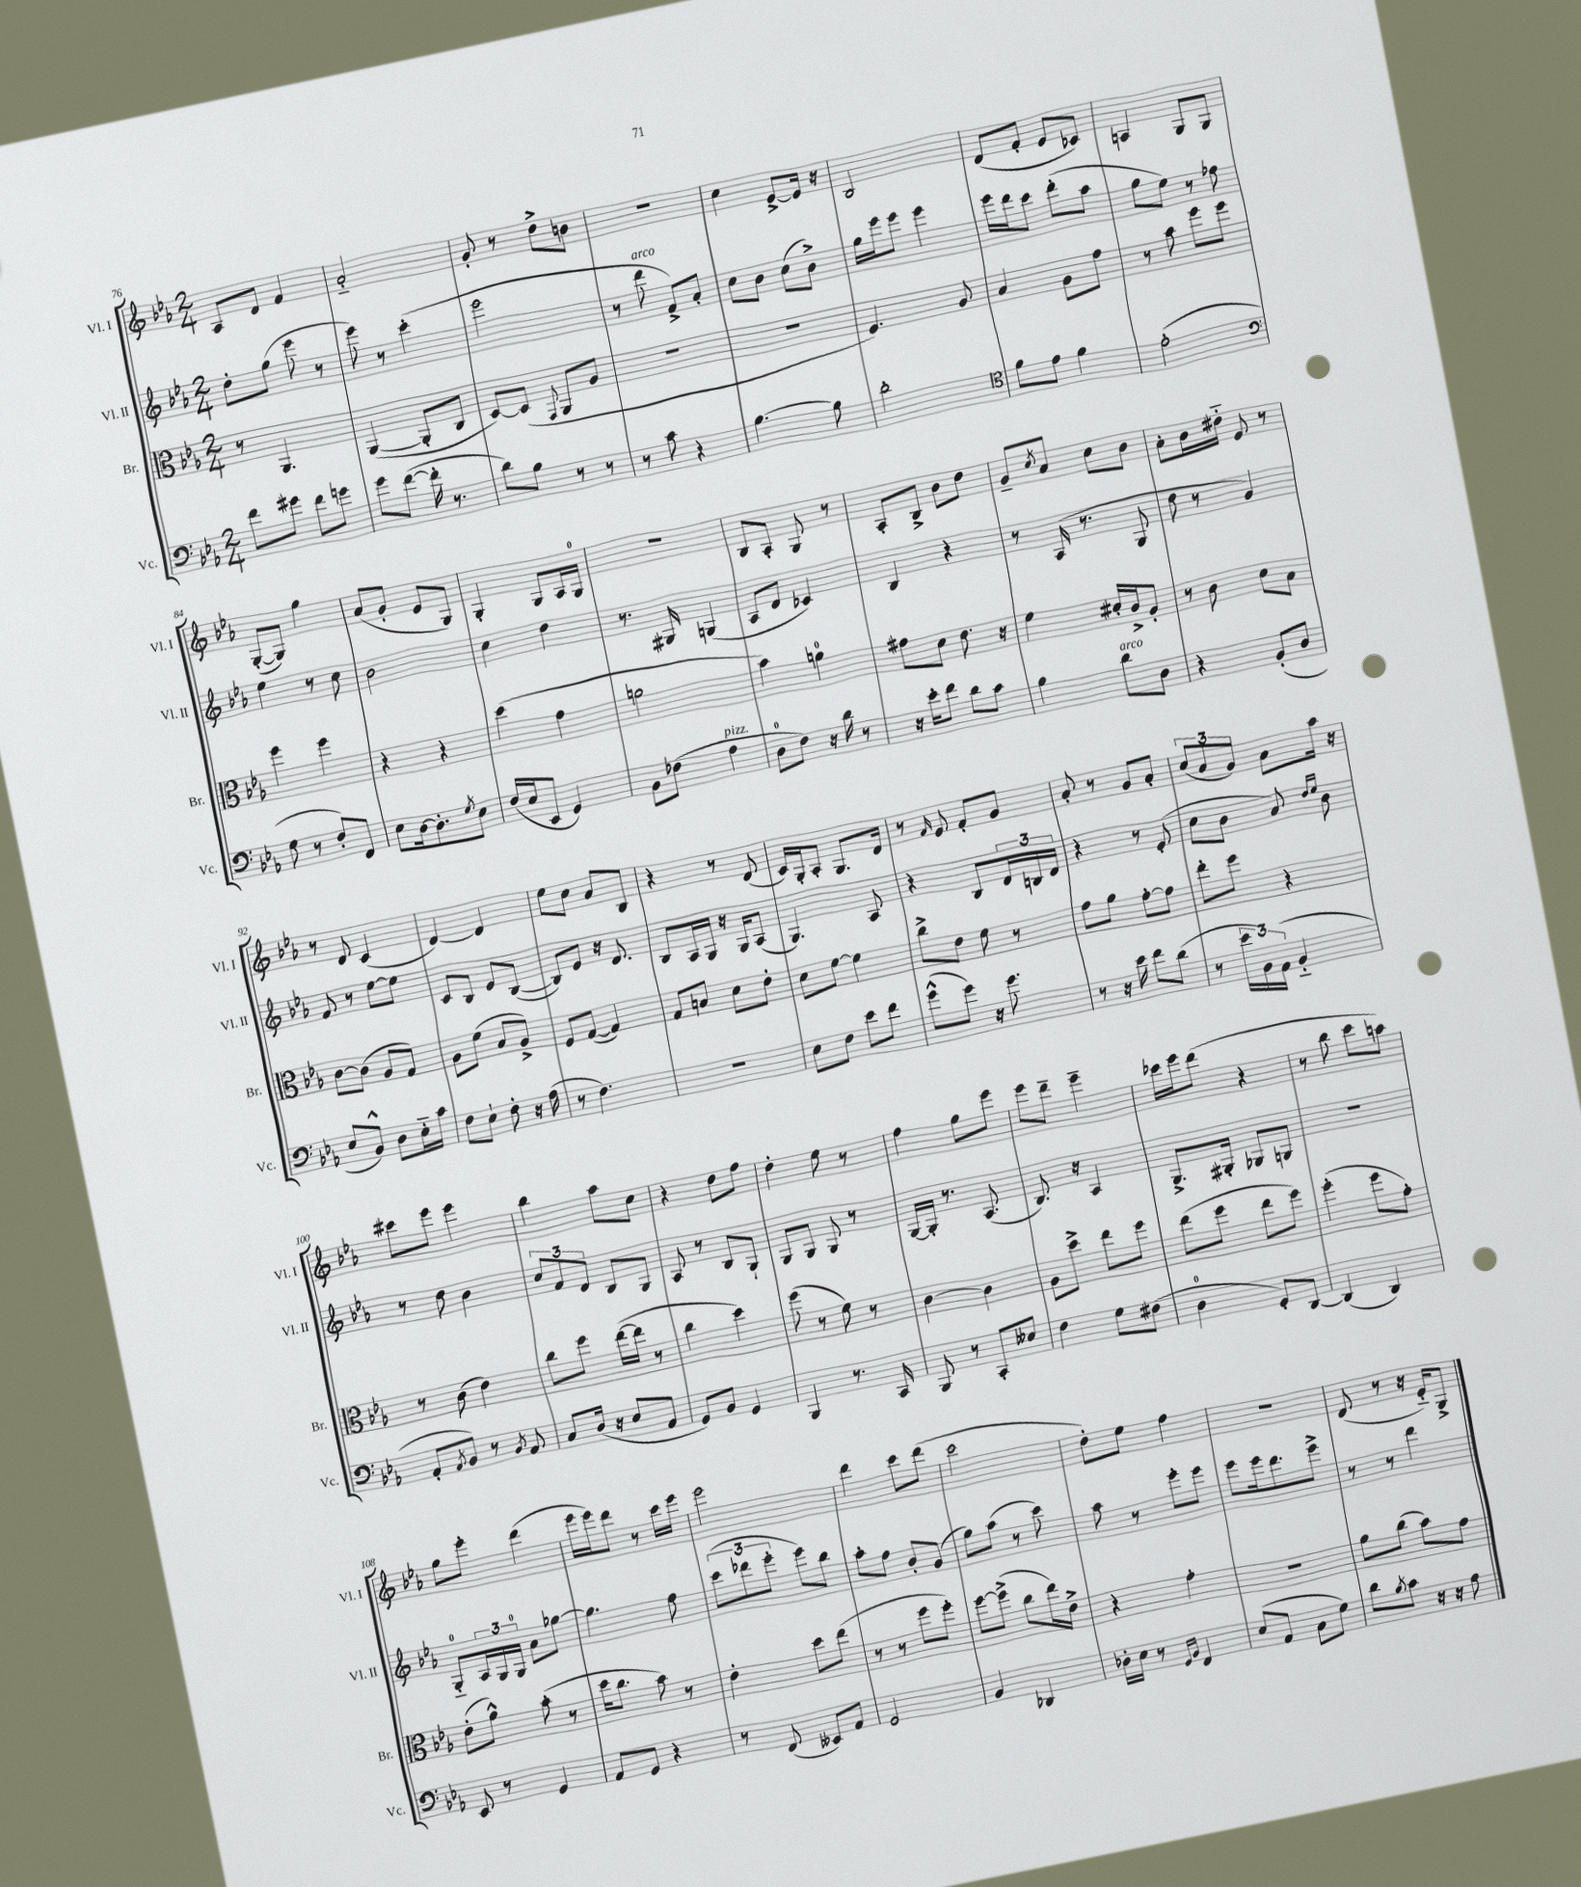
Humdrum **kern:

**kern	**kern	**kern	**kern
*staff4	*staff3	*staff2	*staff1
*clefF4	*clefC3	*clefG2	*clefG2
*k[b-e-a-]	*k[b-e-a-]	*k[b-e-a-]	*k[b-e-a-]
*M2/4	*M2/4	*M2/4	*M2/4
8f\L	8r	8dd'\L	8A-/L
8g#\J	4.AA-/	(8gg\J	8d/J
8f\L	.	8eee-\	4f/
8g\J	.	8r	.
=	=	=	=
8g\L	([4AA-/	8eee-\)	2a-'~/
([8f\J	.	8r	.
16f'\]	8AA-'/]L	(4ccc'\	.
8.r	.	.	.
.	8C/J	.	.
=	=	=	=
8d\L)	[8D/L)	2eee-\	8g'/
8B-\J	(8D/]J	.	8r
.	8qqGG/	.	.
8r	8AA-/L	.	8dd^\L
8r	8A-/J	.	8b\J
=	=	=	=
8r	2r	8r	2r
8c\	.	8ddd\	.
4r	.	8f^/L)	.
.	.	8a-'/J	.
=	=	=	=
[4.B-\	2r	8cc\L	4cc\
.	.	8b-\J	.
.	.	(8cc\L	[8e-^/L
8B-\]	.	8b-^\J)	16e-/]Jk
.	.	.	16r
=	=	=	=
2d'\	4.F/)	16gg\LL	2B-/
.	.	16eee-\J	.
.	.	8eee-\J	.
.	.	4eee-\	.
.	8A-/	.	.
=	=	=	=
*clefC4	*	*	*
8f\L	4B-/	16eee-\LL	(8d/L
.	.	16ddd\J	.
8e-\J	.	8ccc\J	8f'/J
4f\	8A-\L	(8ddd'\L	8e-/L
.	8g\J	8aa-\J	8c-/J)
=	=	=	=
(2e-'\	8r	8gg\L	4A/
.	8b-\	8ee-\J)	.
.	8ff\L	8r	8G/L
.	8ff\J	8ff-\	8G/J
=	=	=	=
*clefF4	*	*	*
8G\	4ff\	4ee-\	([8G'/L
8r	.	.	8G/]J)
8F'/L)	4ff\	8r	4gg\
8FF/J	.	8cc\	.
=	=	=	=
8E-\L	4r	2b-\	(8a-/L
[16D\k	.	.	8g'/J
8.D'\]	.	.	.
.	4r	.	8e-/L
8qG/	.	.	.
8E-\J	.	.	8G/J)
=	=	=	=
(16F/LL	(4dd\	4cc\	4G'/
16E-/J	.	.	.
8EE-/J	.	.	.
4GG/)	4g\	4dd\	8G/L
.	.	.	16A-/L
.	.	.	16G/JJ
=	=	=	=
8BB-\L	2a\	8.r	2r
(8F-\J	.	.	.
.	.	16G#/	.
4A-\	.	(4G/	.
=	=	=	=
8D\L	4b-\)	8A-/L	8B-/L
8F\J)	.	8d/J	8A-'/J
16r	4a\	4c-/)	8G/
16d\	.	.	.
8r	.	.	8r
=	=	=	=
16r	8g#\L	4B-/	8A-'/L
16e-'\LK	.	.	.
8f\J	8d\J	.	8B-^/J
8d\L	8.e-\	4r	8b-\L
8c\J	.	.	8dd\J
.	16r	.	.
=	=	=	=
4B-\	4f\	8r	8g~/L
.	.	.	8qcc/
.	.	(16A-/	8a-/J
.	.	8.r	.
8d\L	16d#'/LL	.	8cc\L
.	16c^/J	.	.
8D\J	8A-'/J	8G/	8b-\J
=	=	=	=
4r	8r	8dd\	8a-'\L
.	8c\	8r	16b-\L
.	.	.	16dd#'~\JJ
(8BB-'/L	8d\L	4g/)	8e-/
8D/J	8B-\J	.	8r
=	=	=	=
8E-/L	[8c\L	8f/	8r
8BB-^^/J)	(8c\]J	8r	8d/
8D\L	8A-/L	[8ee-\L	(4c/
16E-'~\L	8G/J)	8ee-\]J	.
16c\JJ	.	.	.
=	=	=	=
8F\L	8A-\L	8c/L	[4d/)
8E-`\J	(8f\J	8B-/J	.
8F'\	8B-/L	8e-/L	4d/]
16r	8A-^/J)	([8B-/J	.
(16A-\	.	.	.
=	=	=	=
8r	8F/L	8B-/]L)	8ee-\L
4.F\)	([8G/J	8e-/J	8cc\J
.	4G/])	16r	8a-/L
.	.	8.d/	.
.	.	.	8B-/J
=	=	=	=
2r	8G/L	8B-/L	4r
.	8B/J	16A-/L	.
.	.	16G/JJ	.
.	8d\L	16r	8r
.	.	16G/LK	.
.	8e-'\J	(8A-/J	(8d/
=	=	=	=
8E-\L	8d\L	4.G/)	16c/LL)
.	.	.	16G'/J
8F\J	[8f\J	.	8A-'/J
8e-\L	4f\]	.	8.G/L
8f\J	.	8A-/	.
.	.	.	16d/Jk
=	=	=	=
(8g^^\L	8cc^\L	4r	8r
.	.	.	16qqf/
8g\J)	8e-\J	.	8e-/
16r	8f\	8B-/L	8f'/L
8.g\	.	.	.
.	8r	24d/L	8g/J
.	.	24B/	.
.	.	24d/JJ	.
=	=	=	=
8r	8g\L	4r	8a-'/
16r	8a-\J	.	8r
16e-\	.	.	.
8f\L	[8g'\L	8r	8g/L
(8d\J	8g\]J	(8e-'/	8a-'/J
=	=	=	=
8r	8ee-'\L	8cc\L	(12cc/L
.	.	.	12a-/
24e-\LL	8ff\J	8b-\J	.
24BB-\)	.	.	12g/J)
(24AA-\JJ	.	.	.
4BB-'~/	4r	8a-/)	8a-\L
.	.	16qqdd/LL	.
.	.	16qqee-/JJ	.
.	.	8b-\	16aa-\Jk
.	.	.	16r
=	=	=	=
8AA-'/L	8r	8r	8ccc#\L
8qAA-/	.	.	.
8BB-/J)	(8c\	8dd\	8eee-\J
8r	4e-\)	4b-\	4eee-\
8qBB-/	.	.	.
8AA-/	.	.	.
=	=	=	=
8C/L	8cc\L	12cc/L	4bb-\
.	.	12f/	.
(16D/Jk	8ff\J	.	.
.	.	12d/J	.
16r	.	.	.
8E-/L	([16ee-\LL	8B-/L	8aa-\L
.	16ee-\]JJ	.	.
8AA-/J	8r	8G/J	8cc\J
=	=	=	=
8GG/L)	4cc\	8A-/	4r
8BB-/J	.	8r	.
4GG/	4dd\)	8B-/L	8dd\L
.	.	8G`/J	8ff\J
=	=	=	=
4BBB-/	(8ff\	8G/L	4dd'\
.	8r	8G/J	.
8.r	8f\)	8G/	8ee-\
.	8r	8r	8r
16CC/	.	.	.
=	=	=	=
8BBB-/	[4c\	[16G/LL	4ff\
.	.	16G'/]JJ	.
8r	.	8.r	.
8CC'/L	4c\]	.	8gg\L
.	.	(8.A-/	.
8E--/J	.	.	8eee-\J
=	=	=	=
4F\	8A-\L	8.B-/)	8eee-\L
.	8dd^\J	.	8ddd~\J
.	.	16r	.
8G\L	8ee-\L	4A-/	4eee-~\
(8F#\J	8ff\J	.	.
=	=	=	=
4D\	(8ee-\L	8.G^/L	16ccc-\LL
.	.	.	16eee-\J
.	8ff\J	.	(8ddd\J
.	.	16G#'/Jk	.
8GG'/L)	8ee-\L	8G-/L	4r
[8DD/J	8ff\J)	8G/J	.
=	=	=	=
(4DD/]	(4ff'\	2r	8r
.	.	.	8bb-\
4DD/)	8ff\L	.	8ccc\L
.	8g'\J)	.	8aa\J)
=	=	=	=
8EE-/	(8e-'\L	8G'~/L	8gg\L
8r	8a-^^\J)	24A-/L	8eee-'\J
.	.	24G/	.
.	.	24G/JJ	.
4GG/	(8b-'\	8a-\L	(4ddd\
.	8r	[8gg-\J	.
=	=	=	=
8AA-/L	16dd\LK	4.gg-\]	16eee-\LL
.	8.cc\J	.	16eee-\J)
8GG/J	.	.	8ddd\J
4r	8b-\)	.	8r
.	8r	8ff\	16ccc\LL
.	.	.	16eee-\JJ
=	=	=	=
8r	4e-'\	(12ccc\L	2eee-\
.	.	12ddd-\	.
(8FF/	.	.	.
.	.	12eee-'\J	.
8EE--/L)	8dd\L	8eee-\L)	.
8AA-/J	(8ee-\J	8bb-\J	.
=	=	=	=
2GG/	8r	8aa-'\L	4ddd\
.	8r	8ff\J	.
.	8ff\L	8b-'/L	8ccc\L
.	8ff'\J)	(8g/J	(8ddd\J
=	=	=	=
4BB-/	[8ff\L	8gg\L)	2ccc\
.	(8ff^\]J	(8aa-\J	.
4DD-/	8cc\L	8r	.
.	16ee-\L)	8ccc\)	.
.	16e-^\JJ	.	.
=	=	=	=
16D-'\LL	4r	8aa-\	8dd'\L)
16E-\JJ	.	.	.
8r	.	8r	8ee-\J
16qqGG/LL	.	.	.
16qqBB-/JJ	.	.	.
4FF/	4g'\	8eee-'\L	4ff\
.	.	8eee-\J	.
=	=	=	=
(8E-/L	2r	8eee-\L	2r
8AA-/J	.	16eee-\k	.
.	.	8.ddd\	.
8C\L	.	.	.
8G\J)	.	8eee-^\J	.
=	=	=	=
8d\L	8a-\L	8r	(8d/
8qB-/	.	.	.
8c\J	(8cc\J	8r	8r
16r	8b-\L)	4ddd\	16r
16r	.	.	16e-'~/LK)
8A-\	8g\J	.	8G^/J
==	==	==	==
*-	*-	*-	*-
